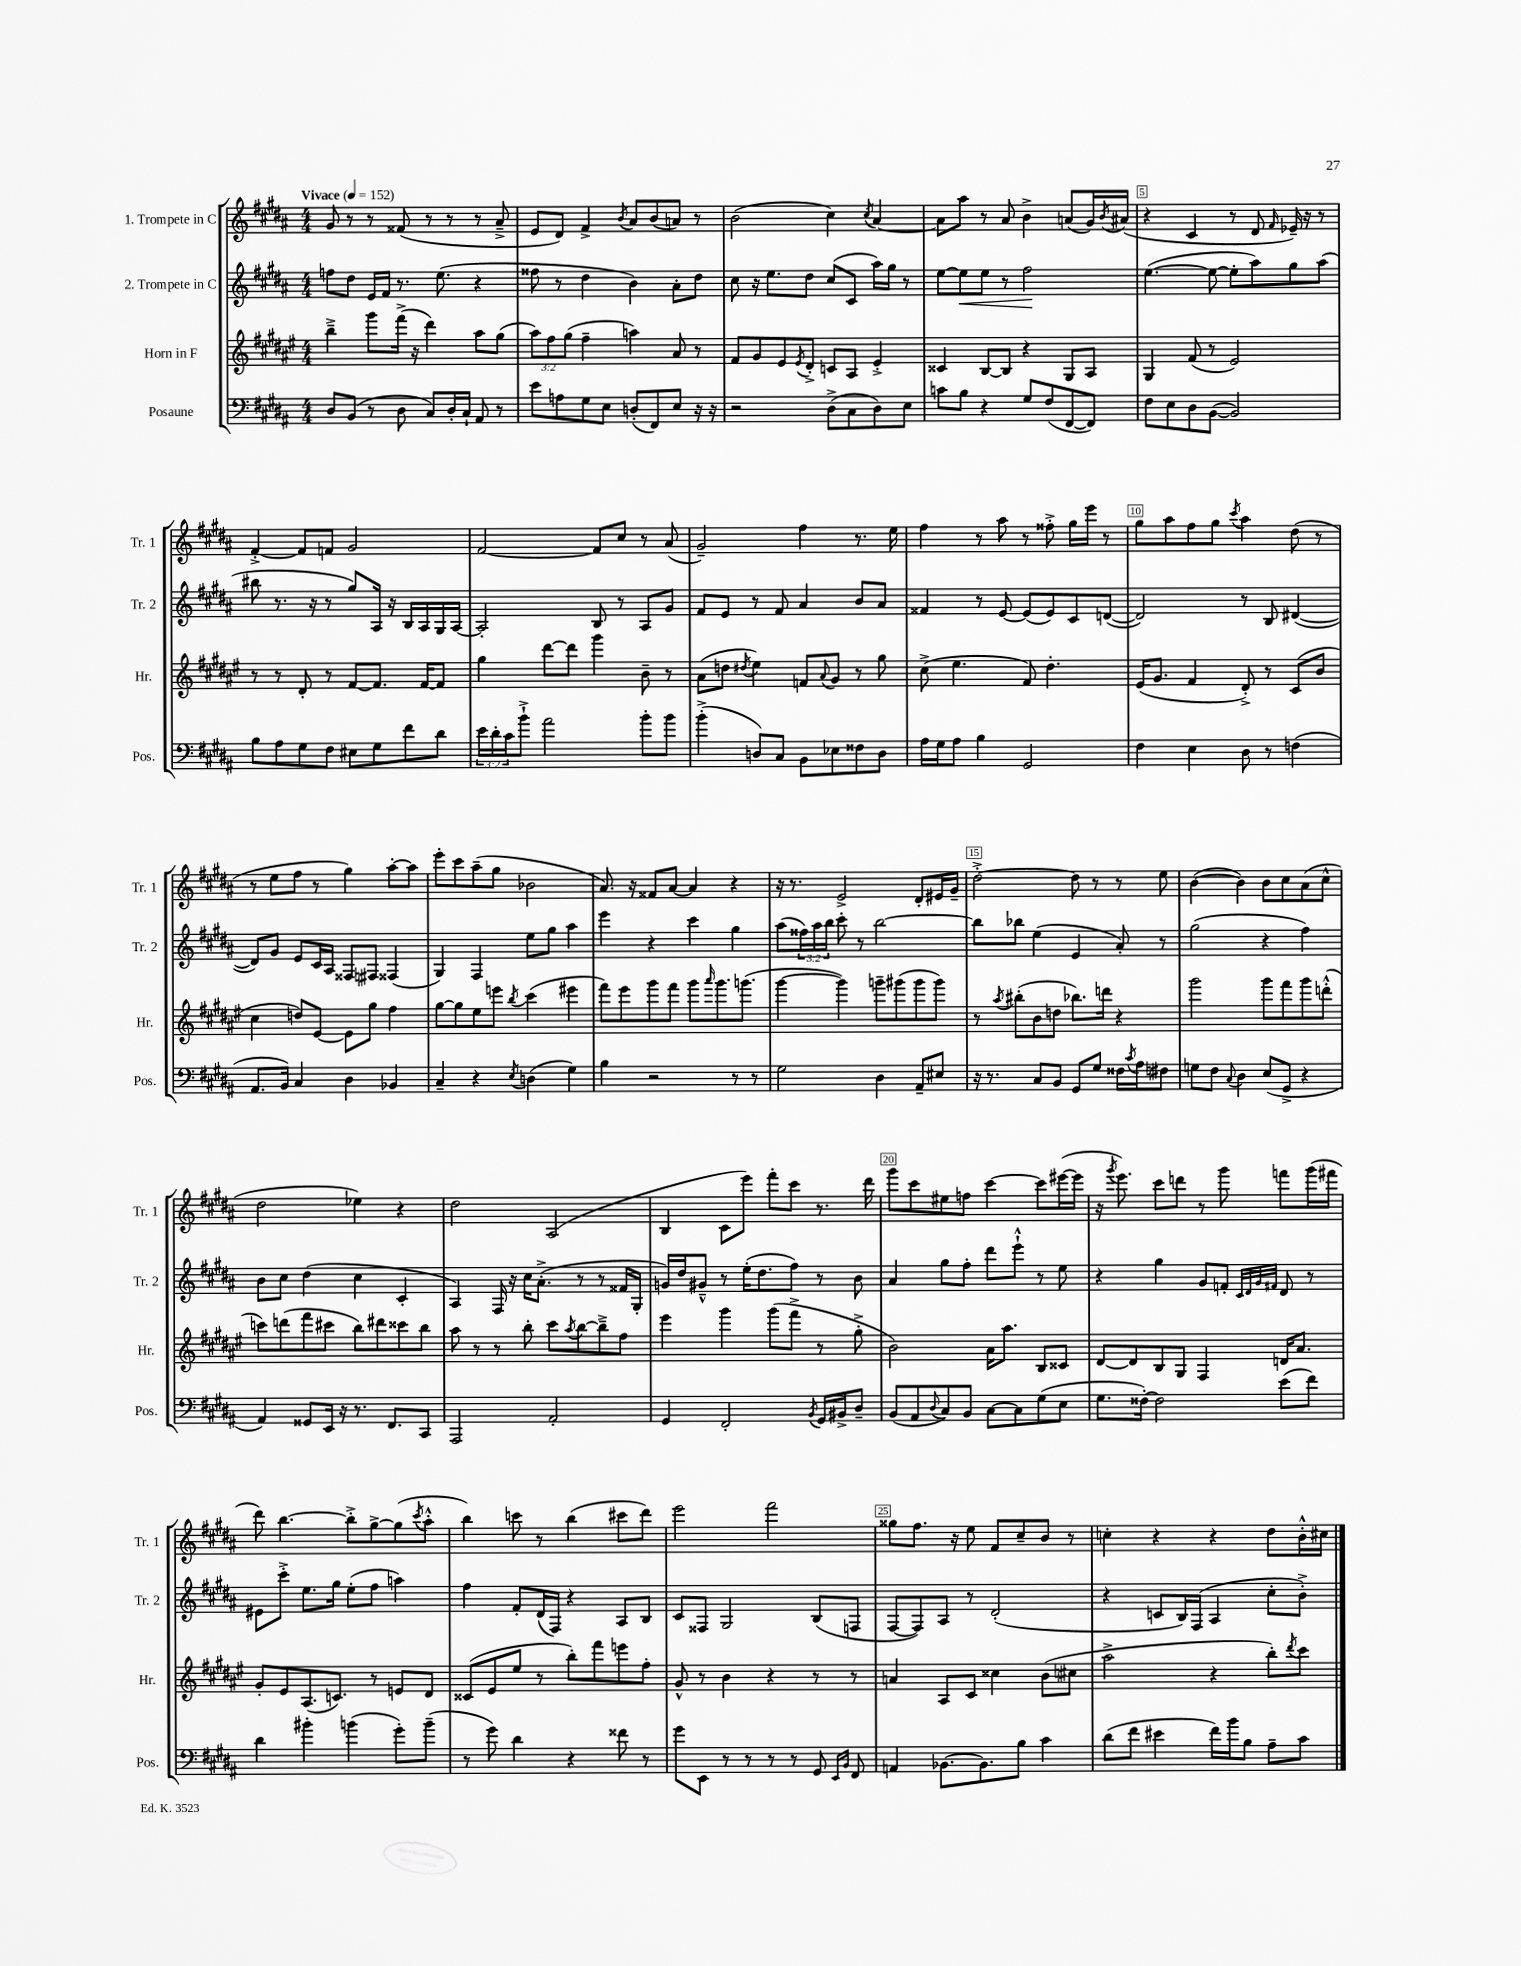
<<
\new StaffGroup <<
\new Staff = "s0" \with { instrumentName = "1. Trompete in C" shortInstrumentName = "Tr. 1" } {
    \clef treble \key b \major \numericTimeSignature \time 4/4 \tempo "Vivace" 4 = 152
    gis'8 r8 r8 fisis'8( r8 r8 r8 ais'8---> |
    e'8 dis'8) fis'4-> \acciaccatura { b'8 } ais'8 b'8( a'8) r8 |
    b'2( cis''4) \acciaccatura { cis''8 } ais'4~ |
    ais'8 ais''8 r8 ais'8 b'4-> a'8( gis'16) \acciaccatura { b'8 } ais'16( |
    r4 cis'4 r8 dis'8 \grace { fis'16 } ees'16--) r16 r8 |
    fis'4~-.-> fis'8 f'8 gis'2 |
    fis'2~ fis'8 cis''8 r8 ais'8( |
    gis'2--) fis''4 r8. e''16 |
    fis''4 r8 ais''8 r8 fisis''8-.-> gis''16 e'''16 r8 |
    gis''8 ais''8 fis''8 gis''8 \acciaccatura { cis'''8 } ais''4 dis''8( r8 |
    r8 e''8 fis''8 r8 gis''4) ais''8~-. ais''8 |
    e'''8-. cis'''8 ais''8--( gis''8 bes'2 |
    ais'8.) r16 fisis'8 ais'8~ ais'4 r4 |
    r16 r8. e'2-> dis'8-. eis'16 gis'16-- |
    dis''2~-.-> dis''8 r8 r8 e''8 |
    b'4~( b'4) b'8 cis''8 ais'8( cis''8-^ |
    dis''2 ees''4) r4 |
    dis''2 ais2( |
    b4 cis'8 e'''8) fis'''8-. cis'''8 r8. dis'''16 |
    gis'''8 cis'''8 eis''8 f''8 cis'''4~ cis'''8 eis'''16~( eis'''16 |
    r16 \acciaccatura { gis'''8 } e'''8.) cis'''8 d'''8 r8 gis'''8 f'''8 gis'''16( fis'''16 |
    dis'''8) b''4.~ b''8-.-> gis''8~-> gis''8( \acciaccatura { cis'''8 } ais''8-.-^ |
    b''4) c'''8 r8 b''4( cis'''8 dis'''8) |
    e'''2 fis'''2 |
    gisis''8 fis''8. r16 e''8 fis'8 cis''8-- b'8 r8 |
    c''4-. r4 r4 dis''8 b'16-.-^ cis''16 \bar "|." |
}
\new Staff = "s1" \with { instrumentName = "2. Trompete in C" shortInstrumentName = "Tr. 2" } {
    \clef treble \key b \major \numericTimeSignature \time 4/4 \override Staff.TupletNumber.text = #tuplet-number::calc-fraction-text
    f''8 dis''8 e'16 fis'16 r8. e''8.( r4 |
    fisis''8 r8 dis''4 b'4) ais'8-. dis''8 |
    cis''8 r16 e''8. dis''8 cis''8( cis'8 ais''16) gis''16 r8 |
    e''8~ e''8\< e''8 r8 fis''2\! |
    e''4.~( e''8~ e''8-. ais''8) gis''8 ais''8( |
    bis''8 r8. r16 r8 gis''8) ais16 r16 b16 ais16 gis16 ais16~ |
    ais2-. b8 r8 ais8 gis'8 |
    fis'8 e'8 r8 fis'8 ais'4 b'8 ais'8 |
    fisis'4 r8 e'8~ e'8( e'8) cis'8 d'8~( |
    d'2) r8 b8 dis'4~( |
    dis'8) gis'8 e'8 cis'16 ais16 fisis8 fis8 fisis4( |
    gis4) fis4 e''8 gis''8 ais''4 |
    e'''4 r4 cis'''4 gis''4 |
    ais''8( \tuplet 3/2 { fisis''16) ais''16 b''16 } cis'''8-. r8 b''2~ |
    b''8 bes''8 e''4( e'4 ais'8-.) r8 |
    gis''2( r4 fis''4) |
    b'8 cis''8 dis''4( cis''4 cis'4-. |
    ais4) fis16 r16 cis''16 ais'8.-.->( r8 r8 fisis'16 gis16-. |
    g'16) dis''16 gis'8---^ r8 e''16-.( dis''8. fis''8) r8 b'8 |
    ais'4 gis''8 fis''8-. dis'''8 e'''8-!-^ r8 e''8 |
    r4 gis''4 gis'8 f'8-. \grace { cis'32 dis'32 gis'32 fis'32 } dis'8 r8 |
    eis'8 cis'''8-.-> e''8. gis''16 e''8-.( fis''8 a''4) |
    fis''4 fis'8-. dis'16( fis16) r4 ais8 b8 |
    cis'8 fisis8 gis2 b8( f8 |
    fis8~ fis8) ais8 r8 dis'2-.( |
    r4 c'8 b16) fis16( ais4 cis''8-. b'8-.->) \bar "|." |
}
\new Staff = "s2" \with { instrumentName = "Horn in F" shortInstrumentName = "Hr." } {
    \clef treble \key fis \major \numericTimeSignature \time 4/4 \override Staff.TupletNumber.text = #tuplet-number::calc-fraction-text
    b''4---> gis'''8 fis'''16->( r16 dis'''4) ais''8 gis''8( |
    \tuplet 3/2 { ais''8) fis''8 gis''8( } fis''4-- a''4) ais'8 r8 |
    fis'8 gis'8 eis'8 \acciaccatura { eis'8 } dis'8-.-> c'8 ais8 eis'4-.-> |
    cisis'4 b8~ b8 r4 gis8 ais8 |
    gis4 fis'8( r8 eis'2) |
    r8 r8 dis'8-. r8 fis'8~ fis'8. fis'16~ fis'8 |
    gis''4 dis'''8~ dis'''8 gis'''4 b'8-- r8 |
    ais'8( d''8 \acciaccatura { dis''8 } eis''4) f'8 \appoggiatura { ais'8 } gis'8 r8 gis''8 |
    cis''8->( eis''4. fis'8) dis''4.-. |
    eis'16( gis'8. fis'4 dis'8-.->) r8 cis'8( b'8 |
    cis''4 d''8) eis'8~ eis'8 gis''8 fis''4 |
    gis''8~ gis''8 eis''8 e'''8 \acciaccatura { b''8 } cis'''4( eis'''4 |
    fis'''8) eis'''8 gis'''8 fis'''8 gis'''8 \grace { ais'''16 } gis'''8. g'''8.( |
    gis'''4~ gis'''4) g'''8-- gis'''8( gis'''8 gis'''8) |
    r8 \acciaccatura { ais''8 } bis''8-.( b'8 d''8 bes''8.) d'''16 r4 |
    gis'''2 gis'''8 fis'''8 gis'''8 d'''8-.-^( |
    c'''8) d'''8( fis'''8 cis'''8 b''8) dis'''8 cisis'''8 b''8 |
    ais''8 r8 r8 b''8-. cis'''8 \acciaccatura { ais''8 } b''8~ b''8---> fis''8 |
    eis'''4 gis'''4 gis'''8( fis'''8-> r8 gis''8-.-> |
    b'2) ais'16 ais''8. b8 cisis'8 |
    dis'8~ dis'8 b8 gis8 fis4 d'16 ais'8. |
    gis'8-. eis'8 ais8.( c'8.) r8 e'8 dis'8 |
    cisis'8( eis'8 eis''8 r8 b''8-.) fis'''8 e'''8 fis''8-. |
    gis'8-^ r8 b'4 r4 r8 r8 |
    a'4 ais8 cis'8 cisis''4 b'8( cis''8 |
    ais''2-> r4 b''8-.) \acciaccatura { dis'''8 } cis'''8 \bar "|." |
}
\new Staff = "s3" \with { instrumentName = "Posaune" shortInstrumentName = "Pos." } {
    \clef bass \key b \major \numericTimeSignature \time 4/4 \override Staff.TupletNumber.text = #tuplet-number::calc-fraction-text
    dis8 b,8( r8 dis8 cis8) dis16-. cis16-! ais,8 r8 |
    e'8 a8 gis8 e8 d8-.( fis,8) e8 r16 r16 |
    r2 dis8->( cis8 dis8) e8 |
    c'8 b8 r4 gis8 fis8( fis,8~ fis,8) |
    fis8 e8 dis8 b,8~( b,2) |
    b8 ais8 gis8 fis8 eis8 gis8 fis'8 dis'8 |
    \tuplet 3/2 { e'16 dis'16-. cis'16 } b'8-!-> ais'2 b'8-. b'8 |
    b'4-.->( d8) cis8 b,8 ees8 fisis8 d8 |
    ais16 gis16 ais8 b4 gis,2 |
    fis4 e4 dis8 r8 f4( |
    ais,8. b,16) cis4 dis4 bes,4 |
    cis4-- r4 \acciaccatura { e8 } d4( gis4) |
    b4 r2 r8 r8 |
    gis2 dis4 ais,8-- eis8 |
    r16 r8. cis8 b,8 gis,8 gis8 fisis16 \acciaccatura { cis'8 } ais16 fis8 |
    g8 fis8 \appoggiatura { cis8 } dis4 e8( gis,8-> r4 |
    ais,4) gisis,8 e,16 r16 r8. fis,8. cis,8 |
    ais,,2 ais,2-. |
    gis,4 fis,2-. \acciaccatura { b,8 } gis,16 bis,16-> dis8-- |
    b,8( ais,8 \appoggiatura { dis8 } cis8) b,8 cis8~ cis8 gis8( e8 |
    gis8. fisis16~-.) fisis2 e'8( fis'8) |
    dis'4 bis'4-. b'4( gis'8-.) b'8--( |
    r8 gis'8) dis'4 r4 fisis'8 r8 |
    gis'8 e,8 r8 r8 r8 r8 gis,8 \grace { e,16 b,16 } fis,8 |
    a,4 bes,8.~ bes,8. b8 cis'4 |
    dis'8( fis'8 eis'4 fis'16) b'16 b8 ais8-- cis'8 \bar "|." |
}
>>
>>
\layout { \context { \Score \override BarNumber.break-visibility = ##(#f #t #t) barNumberVisibility = #(every-nth-bar-number-visible 5) \override BarNumber.stencil = #(make-stencil-boxer 0.1 0.3 ly:text-interface::print) } }
